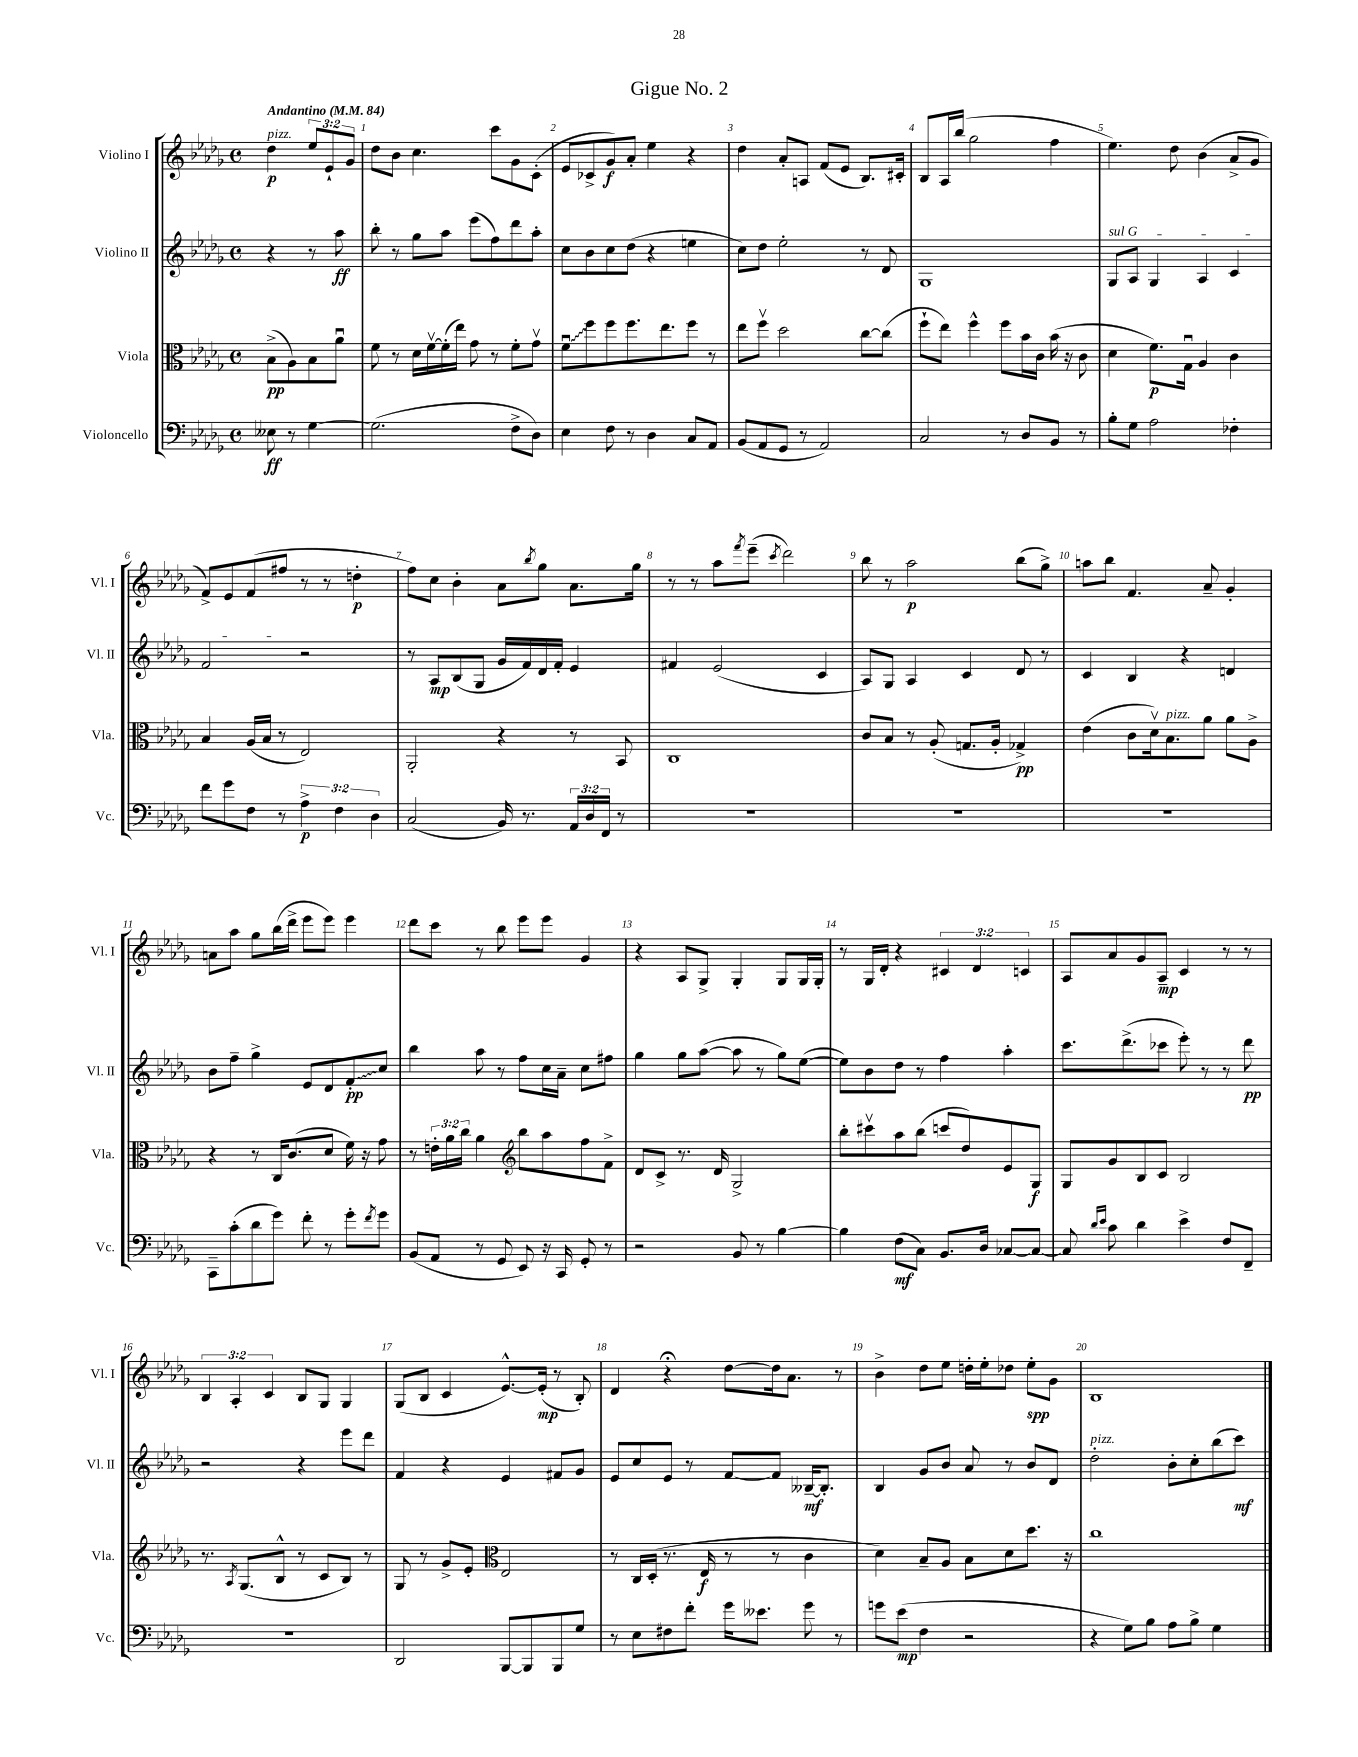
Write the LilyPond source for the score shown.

\header { title = "Gigue No. 2" }
<<
\new StaffGroup <<
\new Staff = "s0" \with { instrumentName = "Violino I" shortInstrumentName = "Vl. I" } {
    \clef treble \key des \major \defaultTimeSignature \time 4/4 \override Staff.TupletNumber.text = #tuplet-number::calc-fraction-text \partial 2 \tempo "Andantino" 4 = 84
    des''4\p^\markup { \italic "pizz." } \tuplet 3/2 { ees''8 ees'8-! ges'8 } |
    des''8 bes'8 c''4. c'''8 ges'8 c'8-.( |
    ees'8 ces'8-> ges'8\f) aes'8-. ees''4 r4 |
    des''4 aes'8-. a8 f'8( ees'8 bes8.) cis'16-. |
    bes8 aes16 bes''16( ges''2 f''4 |
    ees''4.) des''8 bes'4( aes'8-> ges'8 |
    f'8->) ees'8 f'8( fis''8 r8 r8 d''4-.\p |
    f''8) c''8 bes'4-. aes'8 \acciaccatura { bes''8 } ges''8 aes'8. ges''16 |
    r8 r8 aes''8 \acciaccatura { f'''8 } ees'''8--( \acciaccatura { c'''8 } des'''2) |
    bes''8 r8 aes''2\p bes''8( ges''8->) |
    a''8 bes''8 f'4. aes'8-- ges'4-. |
    a'8 aes''8 ges''8 bes''16( des'''16-> ees'''8 ees'''8) ees'''4 |
    des'''8 c'''8 r8 bes''8 ees'''8 ees'''8 ges'4 |
    r4 aes8 ges8-> ges4-. ges8 ges16 ges16-. |
    r8 ges16 des'16-. r4 \tuplet 3/2 { cis'4 des'4 c'4 } |
    aes8 aes'8 ges'8 aes8--\mp c'4 r8 r8 |
    \tuplet 3/2 { bes4 aes4-. c'4 } bes8 ges8 ges4 |
    ges8( bes8 c'4 ees'8.~-^) ees'16-.\mp( r8 bes8-.) |
    des'4 r4\fermata des''8~ des''16 aes'8. r8 |
    bes'4-> des''8 ees''8 d''16-. ees''16-. des''8 ees''8-.\spp ges'8 |
    bes1 \bar "|." |
}
\new Staff = "s1" \with { instrumentName = "Violino II" shortInstrumentName = "Vl. II" } {
    \clef treble \key des \major \defaultTimeSignature \time 4/4 \partial 2
    r4 r8 aes''8\ff |
    bes''8-. r8 ges''8 aes''8 ees'''8( f''8) des'''8 aes''8-. |
    c''8 bes'8 c''8 des''8( r4 e''4 |
    c''8) des''8 ees''2-. r8 des'8 |
    ges1 |
    \once \override TextSpanner.bound-details.left.text = \markup { \italic "sul G" } ges8\startTextSpan aes8 ges4 aes4 c'4 |
    f'2\stopTextSpan r2 |
    r8 aes8\mp bes8( ges8 ges'16 f'16) des'16 f'16-. ees'4 |
    fis'4 ees'2( c'4 |
    aes8) ges8 aes4 c'4 des'8 r8 |
    c'4 bes4 r4 d'4 |
    bes'8 f''8-- ges''4-> ees'8 des'8 \once \override Glissando.style = #'zigzag f'8-.\glissando\pp c''8 |
    bes''4 aes''8 r8 f''8 c''16 aes'16-- c''8 fis''8 |
    ges''4 ges''8 aes''8~( aes''8 r8 ges''8) ees''8~( |
    ees''8) bes'8 des''8 r8 f''4 aes''4-. |
    c'''8. des'''8.->( ces'''8 ees'''8-.) r8 r8 des'''8\pp |
    r2 r4 ees'''8 des'''8 |
    f'4 r4 ees'4 fis'8 ges'8 |
    ees'8 c''8 ees'8 r8 f'8~ f'8 beses16~--\mf beses8.-. |
    bes4 ges'8 bes'8 aes'8 r8 bes'8 des'8 |
    des''2-.^\markup { \italic "pizz." } bes'8-. c''8-. bes''8( c'''8\mf) \bar "|." |
}
\new Staff = "s2" \with { instrumentName = "Viola" shortInstrumentName = "Vla." } {
    \clef alto \key des \major \defaultTimeSignature \time 4/4 \override Staff.TupletNumber.text = #tuplet-number::calc-fraction-text \partial 2
    bes8->\pp( aes8) bes8 aes'8\downbow |
    f'8 r8 des'16 f'16~\upbow f'16-.( ees''16) ges'8 r8 f'8-. ges'8\upbow |
    \once \override Glissando.style = #'zigzag f'8\downbow\glissando f''8 f''8 f''8. ees''8. f''8 r8 |
    ees''8 f''8\upbow des''2 c''8~ c''8( |
    f''8-! ees''8) f''4-^ f''8 bes'16 c'16 bes'16( r16 c'8 |
    des'4 f'8.\p) ges16\downbow aes4 c'4 |
    bes4 aes16( bes16 r8 ees2) |
    aes,2-. r4 r8 bes,8 |
    c1 |
    c'8 bes8 r8 aes8-.( g8. aes16-. ges4->\pp) |
    ees'4( c'8 des'16\upbow) bes8.^\markup { \italic "pizz." } aes'8 aes'8 aes8-> |
    r4 r8 c16 c'8.( des'8 f'16) r16 ges'8 |
    r8 \tuplet 3/2 { e'16-. aes'16 c''16 } aes'4 \clef treble bes''8 aes''8 f''8 f'8-> |
    des'8 c'8-> r8. des'16 ges2-> |
    bes''8-. cis'''8\upbow aes''8 bes''8( c'''8 des''8) ees'8 ges8\f |
    ges8 ges'8 bes8 c'8 bes2 |
    r8. \acciaccatura { aes8 } ges8.( bes8-^ r8 c'8 bes8) r8 |
    ges8 r8 ges'8-> ees'8-. \clef alto ees2 |
    r8 c16 des16-.( r8. ees16\f r8 r8 c'4 |
    des'4) bes8-- aes8 bes8 des'8 des''8. r16 |
    c''1 \bar "|." |
}
\new Staff = "s3" \with { instrumentName = "Violoncello" shortInstrumentName = "Vc." } {
    \clef bass \key des \major \defaultTimeSignature \time 4/4 \override Staff.TupletNumber.text = #tuplet-number::calc-fraction-text \partial 2
    eeses8\ff r8 ges4~ |
    ges2.( f8-> des8) |
    ees4 f8 r8 des4 c8 aes,8 |
    bes,8( aes,8 ges,8 r8 aes,2) |
    c2 r8 des8 bes,8 r8 |
    bes8-. ges8 aes2 fes4-. |
    f'8 ges'8 f8 r8 \tuplet 3/2 { aes4->\p f4 des4 } |
    c2( bes,16) r8. \tuplet 3/2 { aes,16 des16 f,16 } r8 |
    R1 |
    R1 |
    R1 |
    c,8-- c'8-.( des'8 ges'8) f'8-. r8 ges'8-. \acciaccatura { f'8 } ges'8 |
    bes,8( aes,8 r8 ges,8 ees,8) r16 c,16 ges,8-. r8 |
    r2 bes,8 r8 bes4~ |
    bes4 f8\mf( c8) bes,8. des16 ces8~ ces8~ |
    ces8 \grace { des'16 ees'16 } c'8 des'4 ees'4-> f8 f,8-- |
    R1 |
    des,2 bes,,8~ bes,,8 bes,,8 ges8 |
    r8 ees8 fis8 f'8-. ges'16 eeses'8. ges'8 r8 |
    g'8 ees'8\mp( f4 r2 |
    r4 ges8) bes8 aes8 bes8-> ges4 \bar "|." |
}
>>
>>
\layout { \context { \Score \override BarNumber.break-visibility = ##(#f #t #t) barNumberVisibility = #all-bar-numbers-visible } }
